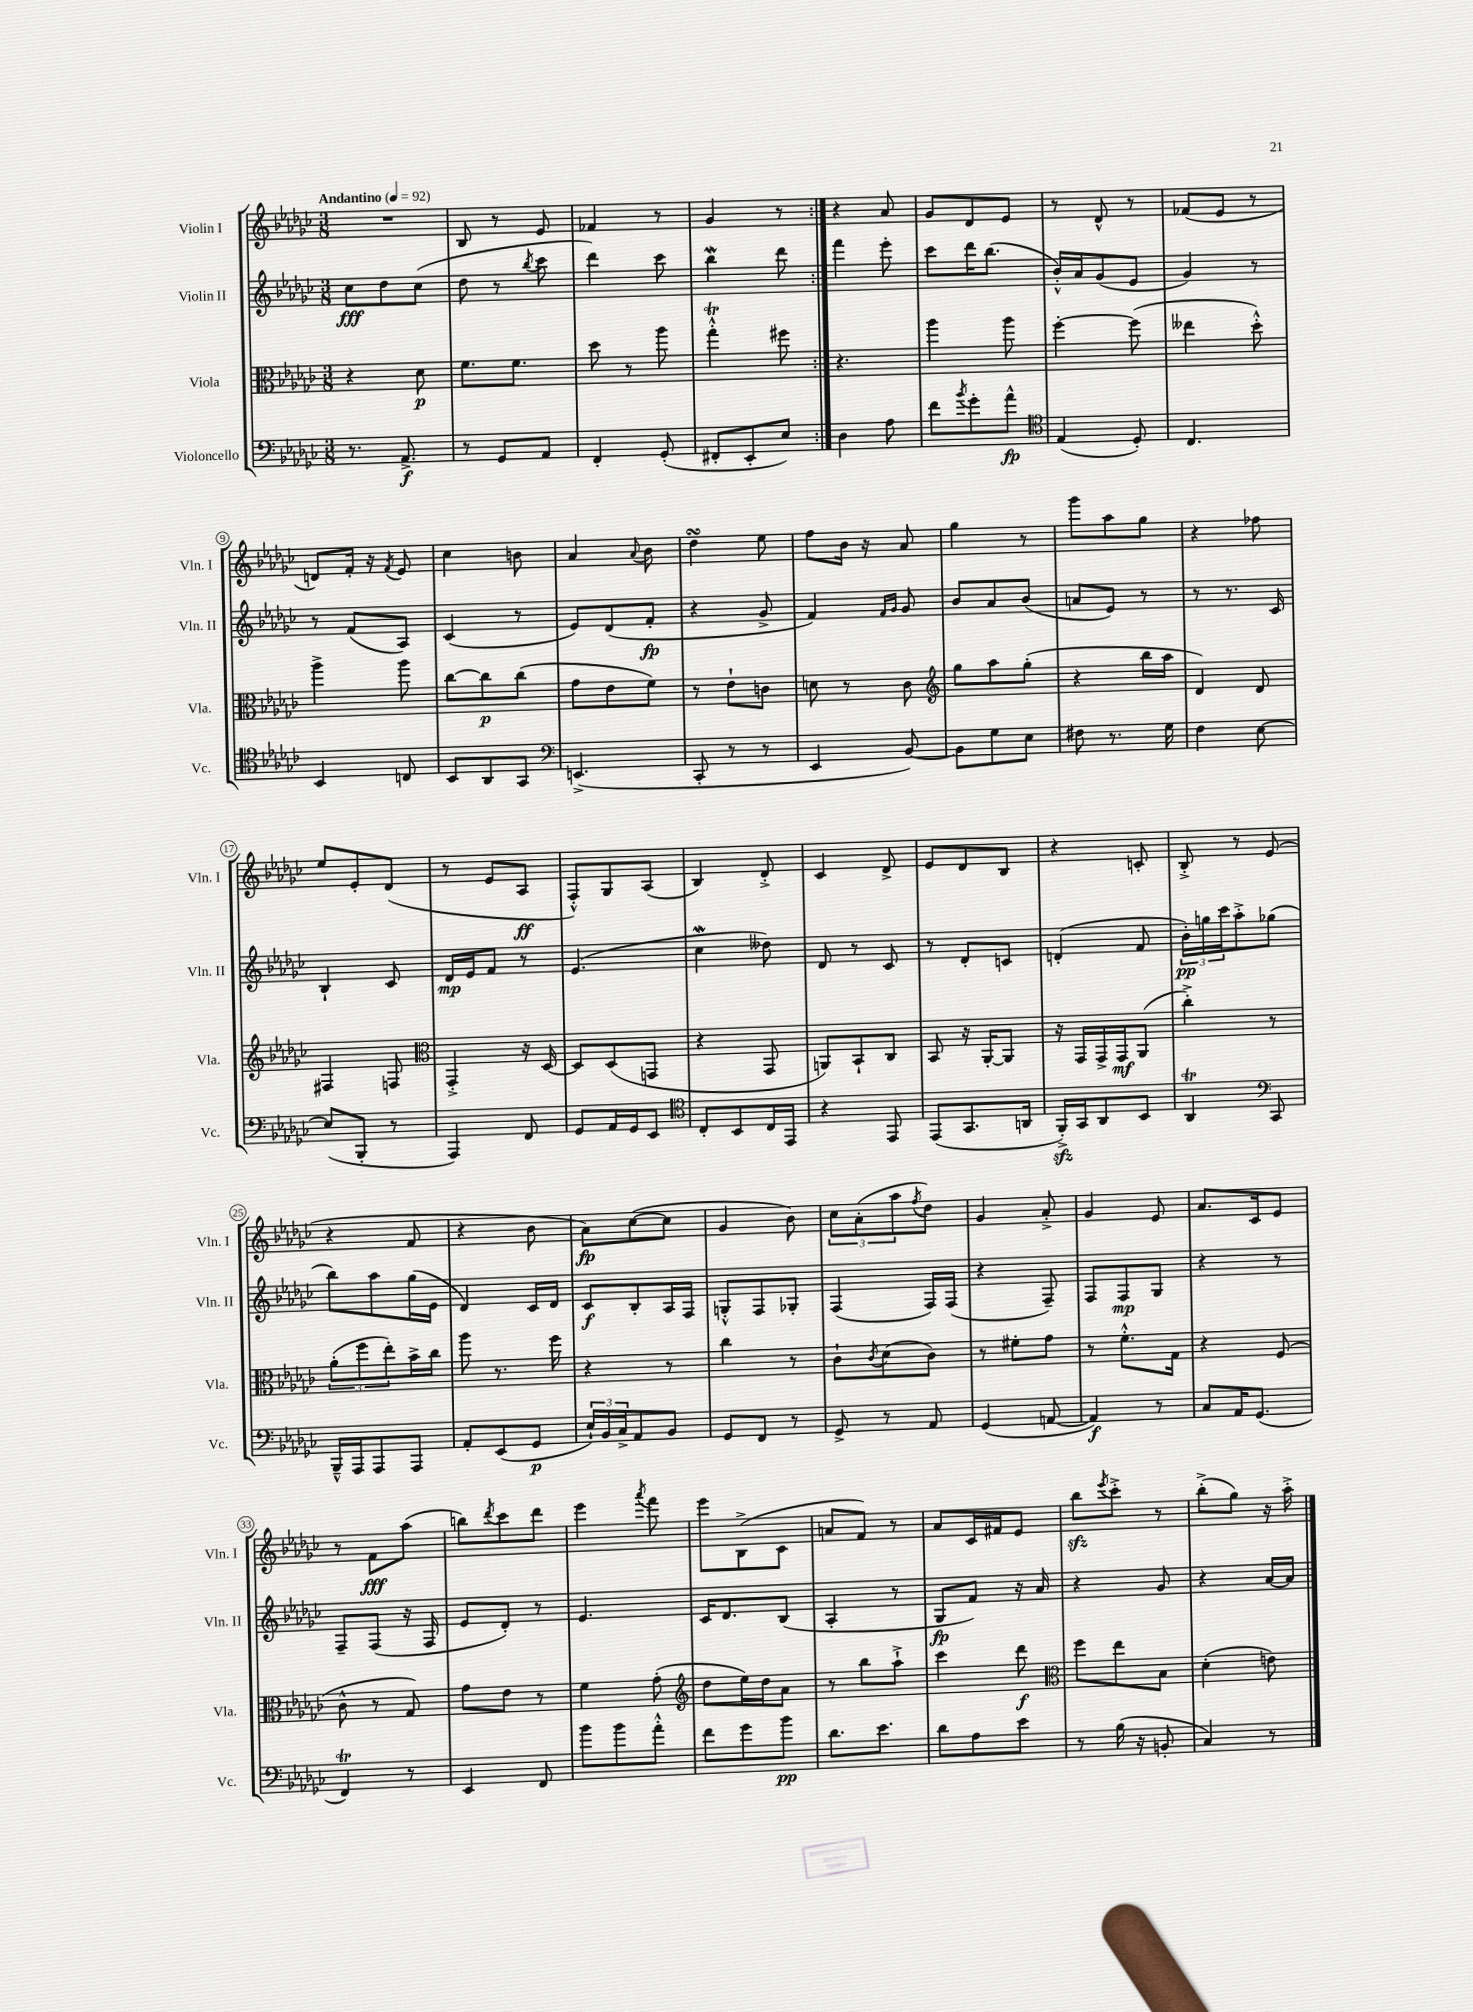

**kern	**kern	**kern	**kern
*staff4	*staff3	*staff2	*staff1
*clefF4	*clefC3	*clefG2	*clefG2
*k[b-e-a-d-g-c-]	*k[b-e-a-d-g-c-]	*k[b-e-a-d-g-c-]	*k[b-e-a-d-g-c-]
*M3/8	*M3/8	*M3/8	*M3/8
*MM92	*MM92	*MM92	*MM92
8.r	4r	8cc-	4.r
.	.	8dd-	.
8.AA-^	.	.	.
.	8d-	(8cc-	.
=	=	=	=
8r	8.f	8dd-	8B-
8GG-	.	8r	8r
.	8.f	.	.
.	.	8qbb-	.
8AA-	.	8ccc-	8e-
=	=	=	=
4FF'	8dd-	4ddd-)	4f-
.	8r	.	.
(8GG-'	8aa-	8ccc-	8r
=	=	=	=
8FF#'	4gg-'^^	4bb-	4g-
8EE-'	.	.	.
8E-)	8ff#	8ddd-	8r
=:|!	=:|!	=:|!	=:|!
4D-	4.r	4fff	4r
8A-	.	8eee-'	8a-
=	=	=	=
8f	4aa-	8ccc-	8g-
8qb-	.	.	.
8g-'	.	16ddd-	8d-
.	.	(8.bb-	.
8a-^^	8aa-	.	8e-
=	=	=	=
*clefC4	*	*	*
(4E-	[4ff'	16b-'^^)	8r
.	.	16a-	.
.	.	(8g-	8d-^^
8D-')	(8ff]	8e-	8r
=	=	=	=
4.C-	4ee--	4g-)	(8f-
.	.	.	8e-
.	8dd-'^^)	8r	8r
=	=	=	=
4BB-	4aa-^	8r	8d)
.	.	(8f	16f'
.	.	.	16r
.	.	.	8qf
8C	8aa-	8A-)	8e-
=	=	=	=
8BB-	[8cc-	(4c-	4cc-
8AA-	8cc-]	.	.
8GG-	(8cc-	8r	8b
=	=	=	=
*clefF4	*	*	*
(4.EE^	8g-	8e-)	4a-
.	8e-	(8d-	.
.	.	.	8qqa-
.	8f)	8f'	8b-
=	=	=	=
8CC-'	8r	4r	4dd-
8r	8e-`	.	.
8r	8c	8g-^	8ee-
=	=	=	=
4EE-	8d	4f)	8ff
.	8r	.	16b-
.	.	.	16r
.	.	16qqf	.
.	.	16qqg-	.
[8BB-)	8c-	8g-	8a-
=	=	=	=
*	*clefG2	*	*
8BB-]	8gg-	8b-	4gg-
8G-	8aa-	8a-	.
8E-	(8gg-'	(8b-	8r
=	=	=	=
8F#	4r	8a	8ggg-
8.r	.	8e-)	8aa-
.	16bb-	8r	8gg-
16G-	16aa-	.	.
=	=	=	=
4F	4d-)	8r	4r
.	.	8.r	.
[8E-	8d-	.	8ff-
.	.	16c-	.
=	=	=	=
(8E-]	4F#	4B-`	8ee-
8BBB-'	.	.	8e-'
8r	8F	8c-	(8d-
=	=	=	=
*	*clefC3	*	*
4AAA-)	4GG-'^	16d-	8r
.	.	16e-	.
.	.	8f	8e-
8FF	16r	8r	8A-
.	[16D-	.	.
=	=	=	=
8GG-	8D-]	(4.e-	8F'^^)
16AA-	(8D-	.	8G-
16GG-	.	.	.
8EE-	8GG	.	(8A-
=	=	=	=
*clefC4	*	*	*
8C-'	4r	4cc-	4B-)
8BB-	.	.	.
16C-	8GG-	8dd--)	8d-'^
16EE-	.	.	.
=	=	=	=
4r	8AA)	8d-	4c-
.	8BB-`	8r	.
8EE-	8C-	8c-	8d-^
=	=	=	=
(8EE-	8BB-	8r	8e-
8.GG-	16r	8d-'	8d-
.	[16AA-'	.	.
.	8AA-]	8c	8B-
16AA	.	.	.
=	=	=	=
16FF'^)	16r	(4d'	4r
16GG-	16GG-	.	.
8AA-	16GG-^	.	.
.	16GG-	.	.
8BB-	(8AA-	8f	8c'
=	=	=	=
4AA-	4cc-'^)	24b-')	8B-'^
.	.	24gg	.
.	.	24ccc-	.
.	.	8aa-'^	8r
*clefF4	*	*	*
8CC-	8r	(8gg-	(8e-
=	=	=	=
16BBB-~^^	(12a-'	8bb-)	4r
16AAA-	.	.	.
.	12ff	.	.
8AAA-	.	8aa-	.
.	12ee-')	.	.
8AAA-	16b-^	(16gg-	8f
.	16cc-	16e-	.
=	=	=	=
8AA-'	8aa-	4d-)	4r
(8EE-	8.r	.	.
8GG-	.	16c-	8b-
.	16ff	16d-	.
=	=	=	=
24E-`)	4r	8c-	8a-)
24BB-	.	.	.
24C-^	.	.	.
8AA-	.	8B-'	([8cc-
8BB-	8r	16A-	8cc-]
.	.	16F	.
=	=	=	=
8GG-	4cc-	8G'^^	4g-
8FF	.	8F	.
8r	8r	8G-'	8b-)
=	=	=	=
8GG-^	8c-`	(4F	12cc-
.	.	.	(12a-'
.	8qc-	.	.
8r	(8d-	.	.
.	.	.	12aa-
.	.	.	8qff
8AA-	8c-)	16F)	8dd-)
.	.	(16F	.
=	=	=	=
(4GG-	8r	4r	4g-
.	8f#'	.	.
[8AA	8g-	8F~)	8a-'^
=	=	=	=
4AA])	8r	8F	4g-
.	8.f'^^	8F	.
8r	.	8G-	8e-
.	16G-	.	.
=	=	=	=
8C-	4r	4r	8.a-
16AA-	.	.	.
(8.GG-	.	.	16c-
.	(8F	8r	8e-
=	=	=	=
4FF)	8c-^^	8F~	8r
.	8r	(8F	8f
8r	8G-)	16r	(8aa-
.	.	16F	.
=	=	=	=
4EE-	8g-	8e-	8bb)
.	.	.	8qddd-
.	8e-	8d-')	8ccc-
8FF	8r	8r	8ddd-
=	=	=	=
8b-	4f	4.e-	4eee-
8b-	.	.	.
.	.	.	8qaaa-
8a-'^^	(8g-'	.	8fff
=	=	=	=
*	*clefG2	*	*
8f	8dd-	16c-	8eee-
.	.	8.d-	.
8g-	16ee-)	.	(8B-^
.	16dd-	.	.
8b-	8a-	(8B-	8c-
=	=	=	=
8.d-	8r	4A-'	8a
.	8bb-	.	8f)
8.e-	.	.	.
.	8aa-`^	8r	8r
=	=	=	=
8d-	4ccc-	8G-	8a-
8A-	.	8f)	16c-
.	.	.	16f#
8e-	8ddd-	16r	8e-
.	.	16a-	.
=	=	=	=
*	*clefC3	*	*
8r	8ff	4r	8bb-
.	.	.	8qeee-
(16B-	8ee-	.	8ccc-'^
16r	.	.	.
8BB'	8B-	8g-	8r
=	=	=	=
4C-)	(4d-'	4r	(8bb-'^
.	.	.	8gg-)
8r	8e)	[16a-	16r
.	.	16a-]	16aa-'^
==	==	==	==
*-	*-	*-	*-
